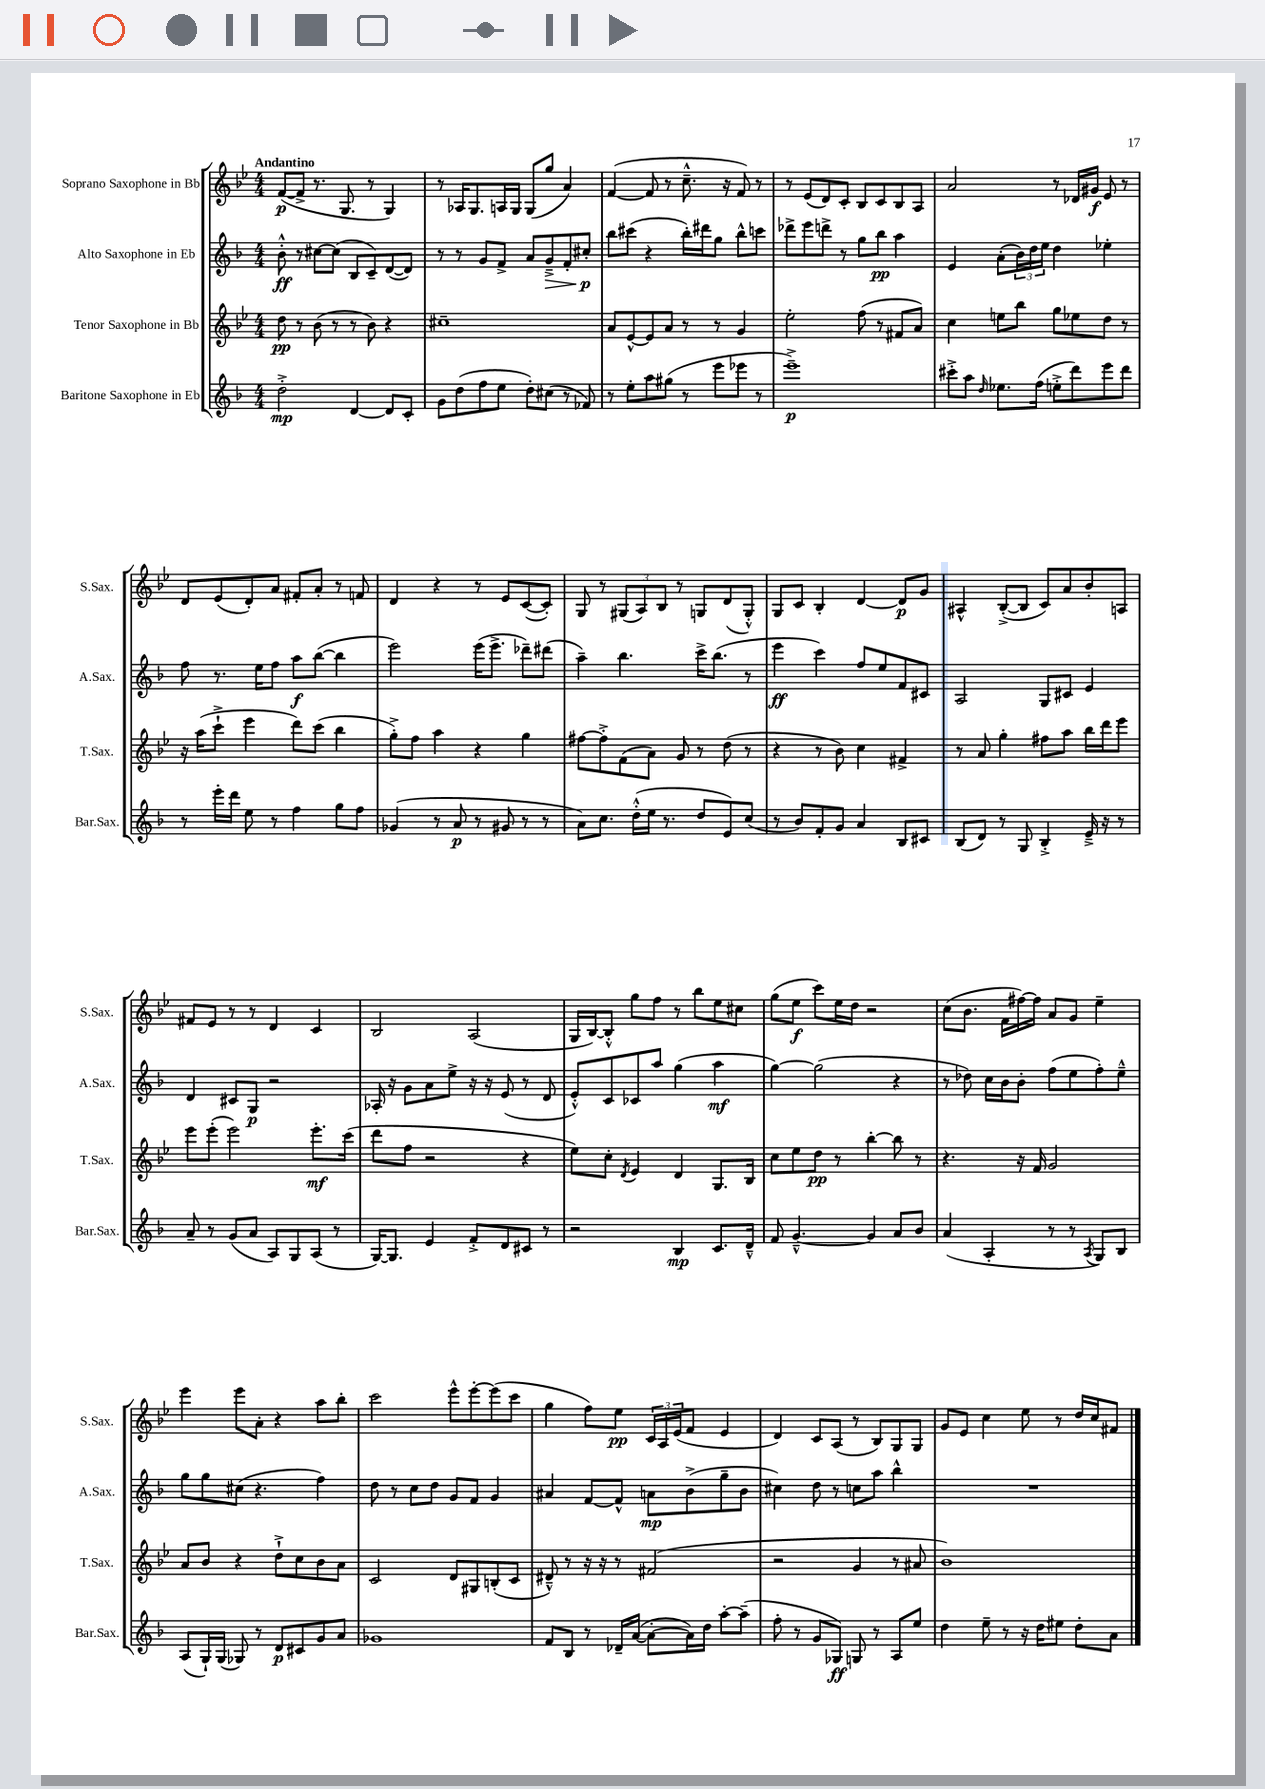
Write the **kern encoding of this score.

**kern	**dynam	**kern	**dynam	**kern	**dynam	**kern	**dynam
*part4	*part4	*part3	*part3	*part2	*part2	*part1	*part1
*staff4	*staff4	*staff3	*staff3	*staff2	*staff2	*staff1	*staff1
*I"Baritone Saxophone in Eb	*	*I"Tenor Saxophone in Bb	*	*I"Alto Saxophone in Eb	*	*I"Soprano Saxophone in Bb	*
*I'Bar.Sax.	*	*I'T.Sax.	*	*I'A.Sax.	*	*I'S.Sax.	*
*clefG2	*	*clefG2	*	*clefG2	*	*clefG2	*
*k[b-]	*	*k[b-e-]	*	*k[b-]	*	*k[b-e-]	*
*M4/4	*	*M4/4	*	*M4/4	*	*M4/4	*
=1	=1	=1	=1	=1	=1	=1	=1
!	!	!	!	!	!	!LO:TX:a:B:t=Andantino	!
2dd'^\	mp	8dd\	pp	8b-'^^\	ff	([8f/L	p
.	.	8r	.	8r	.	8f^/J]	.
.	.	(8b-\	.	[8cc#X\L	.	8.r	.
.	.	8r	.	(8cc#\J]	.	.	.
.	.	.	.	.	.	8.G/	.
[4d/	.	8r	.	8B-/L	.	.	.
.	.	8b-\)	.	8c~/)	.	8r	.
8d/L]	.	4r	.	([8d/	.	4G/)	.
8c'/J	.	.	.	8d/J])	.	.	.
=2	=2	=2	=2	=2	=2	=2	=2
8g\L	.	1cc#X~	.	8r	.	8r	.
(8dd\	.	.	.	8r	.	16A-X/KL	.
.	.	.	.	.	.	8.G/	.
8ff\	.	.	.	8g/L	.	.	.
8ee\J	.	.	.	8f^/J	.	16An/L	.
.	.	.	.	.	.	16G/JJ	.
8dd'\L)	.	.	.	8a/L	.	(8G/L	.
!	!	!	!	!	!LO:HP:b	!	!
(8cc#X\J	.	.	.	8g~^/	>	8gg/J	.
8r	.	.	.	8f'/	.	4a/)	.
8f-X/)	.	.	.	8cc#X'/J	p	.	.
.	.	.	.	.	]	.	.
=3	=3	=3	=3	=3	=3	=3	=3
8r	.	8a/L	.	8bb-\L	.	([4f/	.
8ee'\L	.	[8e-^^/	.	(8ccc#X\J	.	.	.
8aa\	.	8e-/]	.	4r	.	8f/]	.
(8gg#X\J	.	8a/J	.	.	.	8r	.
8r	.	8r	.	16bb-'\LL)	.	8.cc~^^\	.
.	.	.	.	16ddd#X\J	.	.	.
8eee\L	.	8r	.	8gg\J	.	.	.
.	.	.	.	.	.	16r	.
8eee-X\J	.	4g/	.	8bb-^^\L	.	8f/)	.
8r	.	.	.	8cccn\J	.	8r	.
=4	=4	=4	=4	=4	=4	=4	=4
1eee~^)	p	2ee-'\	.	8ddd-X^\L	.	8r	.
.	.	.	.	8eee\	.	(8e-/L	.
.	.	.	.	8dddn^\J	.	8d/)	.
.	.	.	.	8r	.	8c'/J	.
.	.	(8ff\	.	8gg\L	.	8B-/L	.
.	.	8r	.	8bb-\J	pp	8c/	.
.	.	8f#X/L	.	4aa\	.	8B-/	.
.	.	8a/J)	.	.	.	8A/J	.
=5	=5	=5	=5	=5	=5	=5	=5
8ccc#X'^\L	.	4cc\	.	4e/	.	2a/	.
8aa\J	.	.	.	.	.	.	.
16qqdd/	.	.	.	.	.	.	.
8.ee-X\L	.	8een\L	.	(8a'\L	.	.	.
.	.	8bb-\J	.	24b-\L)	.	.	.
.	.	.	.	24dd\	.	.	.
(16ff\Jk	.	.	.	.	.	.	.
.	.	.	.	24ee\JJ	.	.	.
8een'^\L	.	8gg\L	.	4dd\	.	8r	.
8ddd\)	.	8ee-X\	.	.	.	16d-X/LL	.
.	.	.	.	.	.	16g#X/JJ	f
8eee\	.	8dd\J	.	4ee-X'\	.	8e-/	.
8ddd\J	.	8r	.	.	.	8r	.
!!LO:LB:g=z
=6	=6	=6	=6	=6	=6	=6	=6
8r	.	16r	.	8ff\	.	8d/L	.
.	.	(16aa\KL	.	.	.	.	.
16eee'\LL	.	8ccc`^\J	.	8.r	.	(8e-/	.
16ddd\JJ	.	.	.	.	.	.	.
8ee\	.	4eee-\	.	.	.	8d'/)	.
.	.	.	.	16ee\KL	.	.	.
8r	.	.	.	8ff\J	.	8a/J	.
4ff\	.	8ddd\L)	.	8aa\L	f	8f#X'/L	.
.	.	(8ccc\J	.	([8bb-\J	.	8a'/J	.
8gg\L	.	4bb-\	.	4bb-\]	.	8r	.
8ff\J	.	.	.	.	.	8fn/	.
=7	=7	=7	=7	=7	=7	=7	=7
(4g-X/	.	8gg'^\L)	.	2eee\)	.	4d/	.
.	.	8ff\J	.	.	.	.	.
8r	.	4aa\	.	.	.	4r	.
8a/	p	.	.	.	.	.	.
8r	.	4r	.	(16eee\KL	.	8r	.
.	.	.	.	8.eee^\J	.	.	.
8g#X/	.	.	.	.	.	8e-/L	.
8r	.	4gg\	.	8ddd-X~\L)	.	([8c/	.
8r	.	.	.	(8ddd#X\J	.	8c'/J])	.
=8	=8	=8	=8	=8	=8	=8	=8
8a\L)	.	[8ff#X\L	.	4aa~\)	.	8G/	.
8.cc\J	.	8ff#'^\]	.	.	.	8r	.
.	.	(8f\	.	4.bb-\	.	(12G#X/L	.
(16dd'^^\LL	.	.	.	.	.	.	.
.	.	.	.	.	.	12A/)	.
16ee\JJ	.	8a\J)	.	.	.	.	.
.	.	.	.	.	.	12B-/J	.
8.r	.	.	.	.	.	.	.
.	.	8g/	.	.	.	8r	.
8dd/L	.	8r	.	16ccc^\KL	.	8Gn/L	.
.	.	.	.	(8.bb-\J	.	.	.
8e/)	.	(8dd\	.	.	.	(8d/	.
(8cc/J	.	8r	.	8r	.	8G'^^/J)	.
=9	=9	=9	=9	=9	=9	=9	=9
8r	.	4r	.	4eee\	ff	8G/L	.
8b-/L)	.	.	.	.	.	8c/J	.
8f'/	.	8r	.	4ccc\)	.	4B-'/	.
8g/J	.	8b-\)	.	.	.	.	.
4a/	.	4cc\	.	8ff/L	.	[4d/	.
.	.	.	.	8ee/	.	.	.
8B-/L	.	4f#X^/	.	8f/	.	8d/L]	p
8c#X/J	.	.	.	8c#X/J	.	8g/J	.
=10	=10	=10	=10	=10	=10	=10	=10
(8B-/L	.	8r	.	2A/	.	4A#X^^/	.
8d/J)	.	8a/	.	.	.	.	.
8r	.	4gg'\	.	.	.	([8B-'^/L	.
8G/	.	.	.	.	.	8B-/J]	.
4B-'^/	.	8ff#X\L	.	8G/L	.	8c/L)	.
.	.	8aa\J	.	8c#X/J	.	8a/	.
16e~^/	.	16bb-\LL	.	4e/	.	8b-'/	.
16r	.	16ddd\J	.	.	.	.	.
8r	.	8eee-\J	.	.	.	8An/J	.
!!LO:LB:g=z
=11	=11	=11	=11	=11	=11	=11	=11
8a~/	.	8eee-\L	.	4d/	.	8f#X/L	.
8r	.	(8eee-'\J	.	.	.	8e-/J	.
(8g/L	.	2eee-\)	.	8c#X/L	.	8r	.
8a/J	.	.	.	8G/J	p	8r	.
8A/L)	.	.	.	2r	.	4d/	.
8G/	.	.	.	.	.	.	.
(8A/J	.	8.eee-'\L	mf	.	.	4c/	.
8r	.	.	.	.	.	.	.
.	.	(16ccc\Jk	.	.	.	.	.
=12	=12	=12	=12	=12	=12	=12	=12
[16G/KL)	.	8ddd\L	.	16A-X'/	.	2B-/	.
8.G/J]	.	.	.	16r	.	.	.
.	.	8ff\J	.	8g\L	.	.	.
4e/	.	2r	.	8a\	.	.	.
.	.	.	.	8ee^\J	.	.	.
8f'^/L	.	.	.	16r	.	(2A/	.
.	.	.	.	16r	.	.	.
8d/	.	.	.	(8e/	.	.	.
8c#X/J	.	4r	.	8r	.	.	.
8r	.	.	.	8d/	.	.	.
=13	=13	=13	=13	=13	=13	=13	=13
2r	.	8ee-\L)	.	8e'^^/L)	.	16G/LL	.
.	.	.	.	.	.	[16B-/J)	.
.	.	8cc'\J	.	8c/	.	8B-'^^/J]	.
.	.	8qd/	.	.	.	.	.
.	.	4e-/	.	8c-X/	.	8gg\L	.
.	.	.	.	8aa/J	.	8ff\J	.
4B-/	mp	4d/	.	(4gg\	.	8r	.
.	.	.	.	.	.	8bb-\L	.
8.c/L	.	8.G/L	.	4aa\	mf	8ee-\	.
.	.	.	.	.	.	8cc#X\J	.
16d~^^/Jk	.	16B-/Jk	.	.	.	.	.
=14	=14	=14	=14	=14	=14	=14	=14
8f/	.	8cc\L	.	[4gg\)	.	(8gg\L	.
[4.g~^^/	.	8ee-\	.	.	.	8ee-\J	f
.	.	8dd\J	pp	(2gg\]	.	8ccc\L)	.
.	.	8r	.	.	.	16ee-\L	.
.	.	.	.	.	.	16dd\JJ	.
4g/]	.	[4bb-'\	.	.	.	2r	.
8a/L	.	8bb-\]	.	4r	.	.	.
8b-/J	.	8r	.	.	.	.	.
=15	=15	=15	=15	=15	=15	=15	=15
(4a/	.	4.r	.	8r	.	(8cc\L	.
.	.	.	.	8dd-X\)	.	8.b-\J	.
4A'/	.	.	.	16cc\LL	.	.	.
.	.	.	.	16b-\J	.	16f\LL	.
.	.	16r	.	8b-'\J	.	[16ff#X\)	.
.	.	16f/	.	.	.	16ff#\JJ]	.
8r	.	2g/	.	(8ff\L	.	8a/L	.
8r	.	.	.	8ee\	.	8g/J	.
8qA/	.	.	.	.	.	.	.
8G/L)	.	.	.	8ff'\)	.	4ee-~\	.
8B-/J	.	.	.	8ee~^^\J	.	.	.
!!LO:LB:g=z
=16	=16	=16	=16	=16	=16	=16	=16
(8A/L	.	8a/L	.	8gg\L	.	4eee-\	.
16G`/L)	.	8b-/J	.	8gg\	.	.	.
(16G/JJ	.	.	.	.	.	.	.
8G-X/)	.	4r	.	(8cc#X\J	.	8eee-\L	.
8r	.	.	.	4.r	.	8a'\J	.
8d/L	p	8dd`^\L	.	.	.	4r	.
8c#X/	.	8cc\	.	.	.	.	.
8g/	.	8b-\	.	4ff\)	.	8aa\L	.
8a/J	.	8a\J	.	.	.	8bb-'\J	.
=17	=17	=17	=17	=17	=17	=17	=17
1g-X	.	2c/	.	8dd\	.	2ccc\	.
.	.	.	.	8r	.	.	.
.	.	.	.	8cc\L	.	.	.
.	.	.	.	8dd\J	.	.	.
.	.	8d/L	.	8g/L	.	8eee-^^\L	.
.	.	8G#X/	.	8f/J	.	[8eee-'\	.
.	.	(8Bn'/	.	4g/	.	(8eee-\]	.
.	.	8c/J	.	.	.	8ccc\J	.
=18	=18	=18	=18	=18	=18	=18	=18
8f/L	.	8d#X~^^/)	.	4a#X/	.	4gg\	.
8B-/J	.	8r	.	.	.	.	.
8r	.	16r	.	[8f/L	.	8ff\L)	.
.	.	16r	.	.	.	.	.
16d-X~/LL	.	8r	.	8f^^/J]	.	8ee-\J	pp
([16a/JJ	.	.	.	.	.	.	.
8a'\L_	.	(2f#X/	.	8an\L	mp	24c/LL	.
.	.	.	.	.	.	24A/	.
.	.	.	.	.	.	(24e-/J	.
16a\L])	.	.	.	(8b-^\	.	8f/J	.
16dd\JJ	.	.	.	.	.	.	.
[8aa'\L	.	.	.	8gg~\	.	4e-/	.
(8aa~\J]	.	.	.	8b-\J	.	.	.
=19	=19	=19	=19	=19	=19	=19	=19
8ff'\	.	2r	.	4cc#X\)	.	4d/)	.
8r	.	.	.	.	.	.	.
8g/L	.	.	.	8dd\	.	8c/L	.
8G-X/J)	ff	.	.	8r	.	(8A/J	.
8Gn/	.	4g/	.	8ccn\L	.	8r	.
8r	.	.	.	8aa\J	.	8B-/L)	.
8A/L	.	8r	.	4bb-^^\	.	8G/	.
8ee/J	.	8a#X/	.	.	.	8G/J	.
=20	=20	=20	=20	=20	=20	=20	=20
4dd\	.	1b-)	.	1r	.	8g/L	.
.	.	.	.	.	.	8e-/J	.
8ee~\	.	.	.	.	.	4cc\	.
8r	.	.	.	.	.	.	.
16r	.	.	.	.	.	8ee-\	.
16dd\KL	.	.	.	.	.	.	.
8ee#X\J	.	.	.	.	.	8r	.
8dd'\L	.	.	.	.	.	16dd/LL	.
.	.	.	.	.	.	16cc/J	.
8a\J	.	.	.	.	.	8f#X/J	.
==	==	==	==	==	==	==	==
*-	*-	*-	*-	*-	*-	*-	*-
